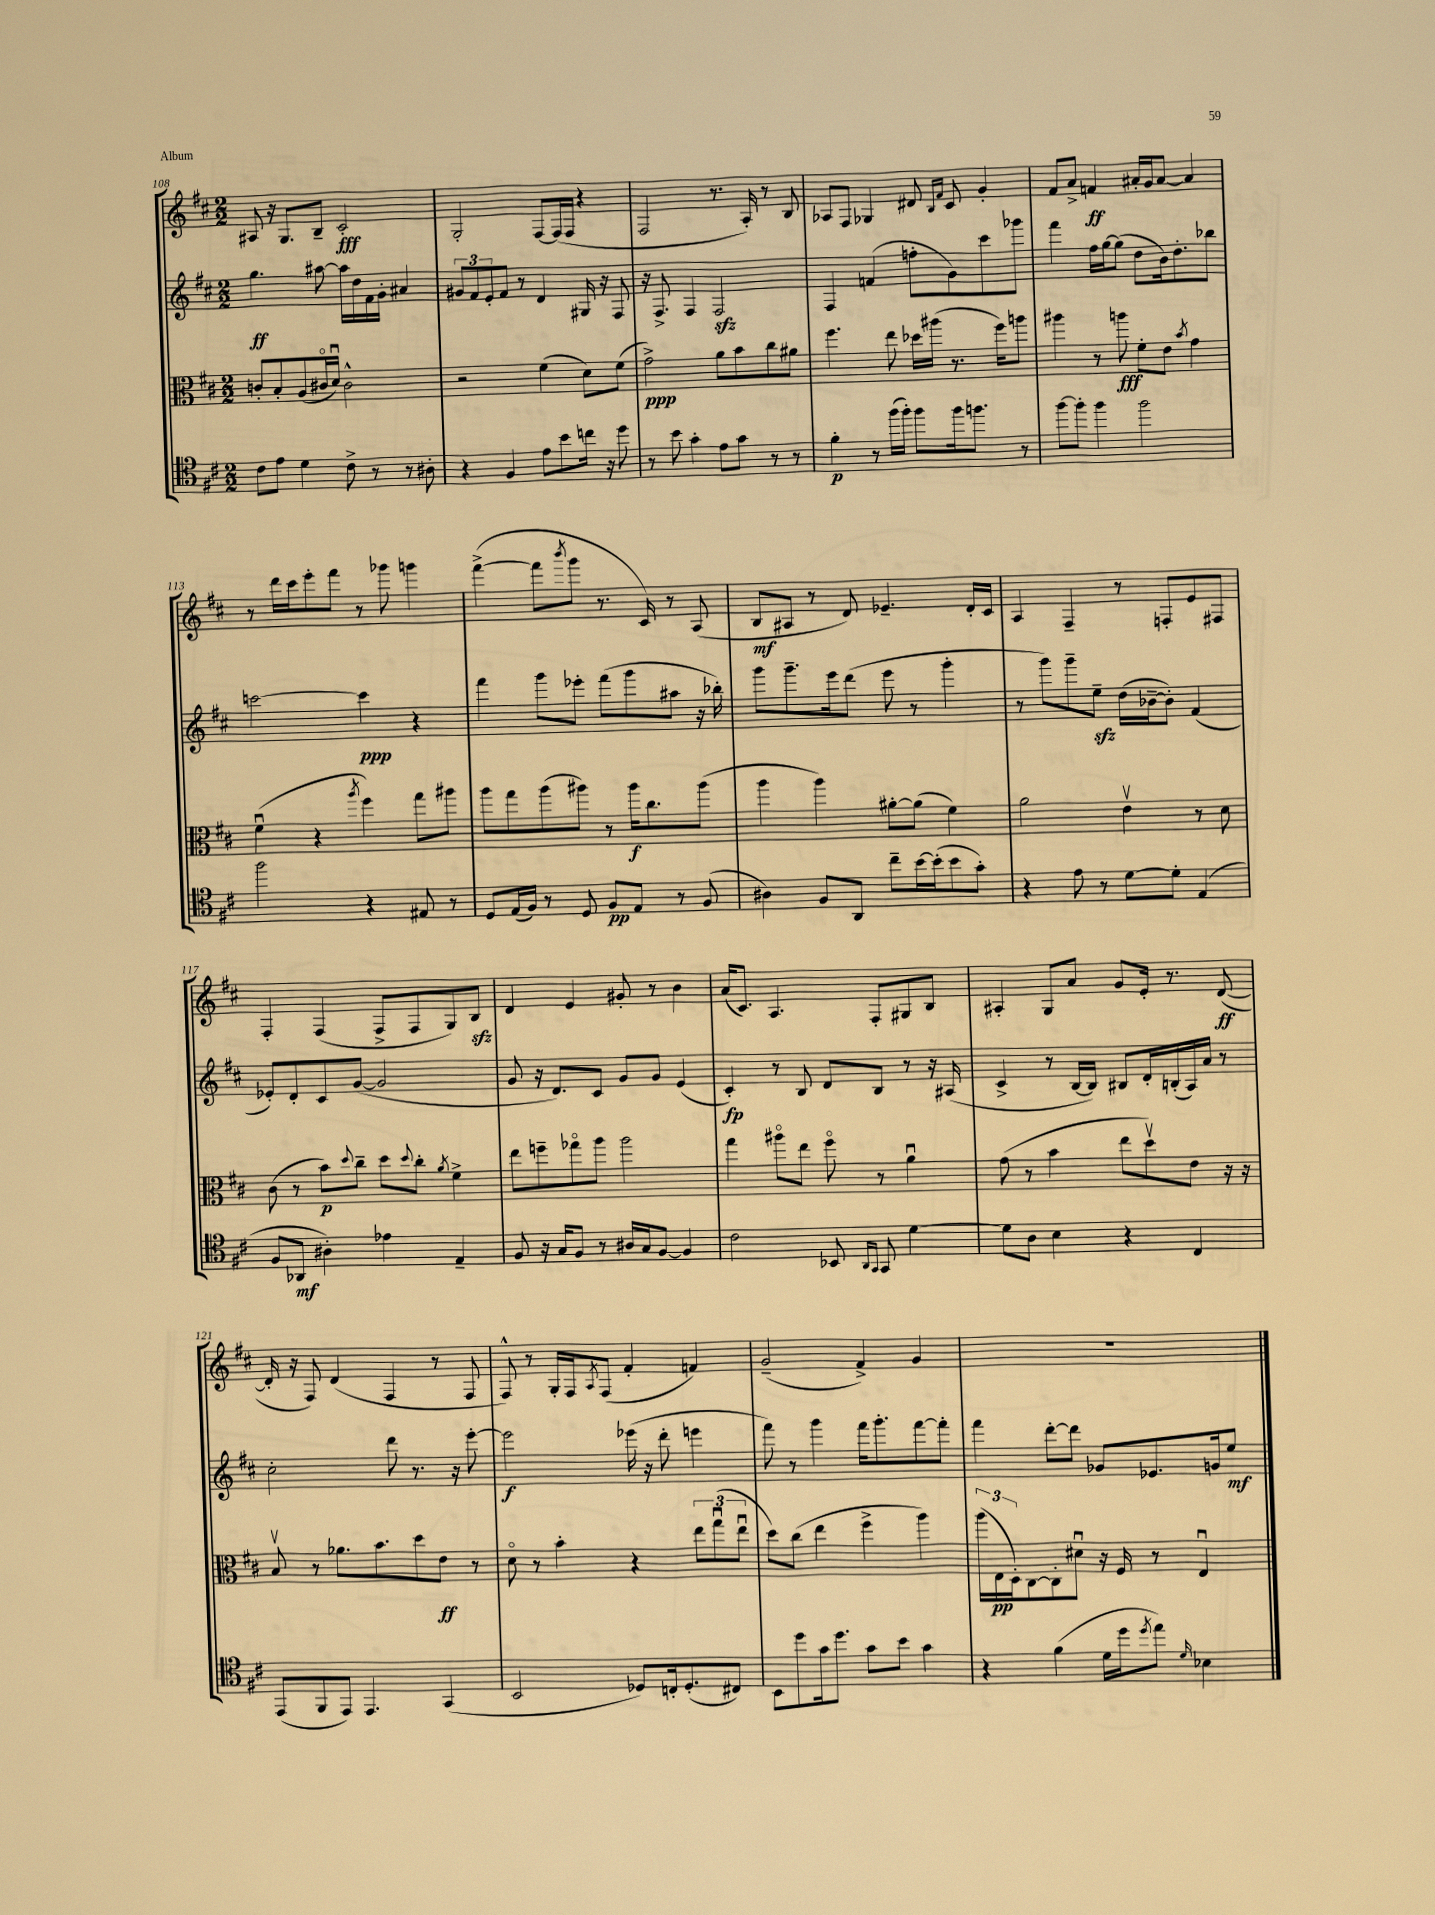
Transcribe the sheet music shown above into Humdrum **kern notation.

**kern	**dynam	**kern	**dynam	**kern	**dynam	**kern	**dynam
*part4	*part4	*part3	*part3	*part2	*part2	*part1	*part1
*staff4	*staff4	*staff3	*staff3	*staff2	*staff2	*staff1	*staff1
*clefC4	*	*clefC3	*	*clefG2	*	*clefG2	*
*k[f#c#]	*	*k[f#c#]	*	*k[f#c#]	*	*k[f#c#]	*
*M2/2	*	*M2/2	*	*M2/2	*	*M2/2	*
=108	=108	=108	=108	=108	=108	=108	=108
8c#\L	.	8cn'/L	.	4.gg\	ff	8A#X/	.
8e\J	.	8B'/	.	.	.	16r	.
.	.	.	.	.	.	8.G/L	.
4d\	.	(8A/	.	.	.	.	.
.	.	16c#X/L	.	[8aa#X\	.	8B~/J	.
.	.	16du/JJ)	.	.	.	.	.
8c#^\	.	2c#^^\	.	16aa#\LL]	.	2c#'/	fff
.	.	.	.	16dd\	.	.	.
8r	.	.	.	16f#\	.	.	.
.	.	.	.	16g'\JJ	.	.	.
8r	.	.	.	4a#X/	.	.	.
8A#X'\	.	.	.	.	.	.	.
=109	=109	=109	=109	=109	=109	=109	=109
4r	.	2r	.	12g#X/L	.	2G'/	.
.	.	.	.	12f#/	.	.	.
.	.	.	.	12e'/	.	.	.
4F#/	.	.	.	8f#/J	.	.	.
.	.	.	.	8r	.	.	.
8e\L	.	(4f#\	.	4d/	.	[8F#/L	.
8b\	.	.	.	.	.	(16F#/L]	.
.	.	.	.	.	.	16F#/JJ	.
16ccn\Jk	.	8d\L)	.	16G#X/	.	4r	.
16r	.	.	.	16r	.	.	.
8dd\	.	(8f#\J	.	8F#/	.	.	.
=110	=110	=110	=110	=110	=110	=110	=110
8r	.	2g^\)	ppp	16r	.	2F#/	.
.	.	.	.	8.F#^/	.	.	.
8b\	.	.	.	.	.	.	.
4g'\	.	.	.	4F#/	.	.	.
8e\L	.	8a\L	.	2F#zz/	.	8.r	.
8g\J	.	8b\	.	.	.	.	.
.	.	.	.	.	.	16A'/)	.
8r	.	8cc#\	.	.	.	8r	.
8r	.	8a#X\J	.	.	.	8B/	.
=111	=111	=111	=111	=111	=111	=111	=111
4f#'\	p	4.ff#\	.	4F#/	.	8A-X/L	.
.	.	.	.	.	.	8F#/J	.
8r	.	.	.	(4fn/	.	4G-X/	.
(16ff#\LL	.	8ee\	.	.	.	.	.
16ff#'\JJ)	.	.	.	.	.	.	.
8ff#\L	.	16dd-X\LL	.	8ffn'\L	.	8d#X/	.
.	.	(16aa#X\JJ	.	.	.	.	.
.	.	.	.	.	.	16qqB/LL	.
.	.	.	.	.	.	16qqf#/JJ	.
16ff#\k	.	8.r	.	8g\)	.	8c#/	.
8.ffn\J	.	.	.	.	.	.	.
.	.	.	.	8ccc#\	.	4g'/	.
.	.	16ff#\KL)	.	.	.	.	.
8r	.	8aan\J	.	8ggg-X\J	.	.	.
=112	=112	=112	=112	=112	=112	=112	=112
[8ff#\L	.	4aa#X\	.	4fff#\	.	8f#/L	.
8ff#'\J]	.	.	.	.	.	8a^/J	.
4ff#\	.	8r	.	16ff#\LL	.	4fn/	ff
.	.	.	.	[16gg\J	.	.	.
.	.	8aan\	fff	(8gg\J]	.	.	.
2ff#\	.	8f#'\L	.	8dd\L	.	16a#X'/LL	.
.	.	.	.	.	.	16g/J	.
.	.	8e\J	.	16b\k)	.	[8a#/J	.
.	.	.	.	8.dd'\	.	.	.
.	.	8qb/	.	.	.	.	.
.	.	4g\	.	.	.	4a#/]	.
.	.	.	.	8bb-X\J	.	.	.
!!LO:LB:g=z
=113	=113	=113	=113	=113	=113	=113	=113
2ff#\	.	(4f#u\	.	[2cccn\	.	8r	.
.	.	.	.	.	.	16ddd\LL	.
.	.	.	.	.	.	16ccc#\J	.
.	.	4r	.	.	.	8eee'\	.
.	.	.	.	.	.	8fff#\J	.
.	.	8qaa/	.	.	.	.	.
4r	.	4ff#\)	.	4ccc\]	ppp	8r	.
.	.	.	.	.	.	8ggg-X\	.
8E#X/	.	8gg\L	.	4r	.	4gggn\	.
8r	.	8aa#X\J	.	.	.	.	.
=114	=114	=114	=114	=114	=114	=114	=114
8D/L	.	8aa\L	.	4fff#\	.	([4fff#^\	.
(16E/L	.	8gg\	.	.	.	.	.
16F#/JJ)	.	.	.	.	.	.	.
8r	.	(8aa\	.	8ggg\L	.	8fff#\L]	.
.	.	.	.	.	.	8qbbb/	.
8D/	.	8aa#X\J)	.	8eee-X'\J	.	8ggg\J	.
8F#/L	pp	8r	.	(8fff#\L	.	8.r	.
8E/J	.	16aa#\KL	f	8ggg\	.	.	.
.	.	8.cc#\	.	.	.	16c#/)	.
8r	.	.	.	8aa#X\J	.	8r	.
(8F#/	.	(8aa#\J	.	16r	.	(8A/	.
.	.	.	.	16bb-X'\)	.	.	.
=115	=115	=115	=115	=115	=115	=115	=115
4A#X\)	.	4aa\	.	8ggg\L	.	8B/L	mf
.	.	.	.	8.ggg~\	.	8A#X/J	.
8F#/L	.	4aa\)	.	.	.	8r	.
.	.	.	.	16eee\k	.	.	.
8AA/J	.	.	.	(8ddd\J	.	8d/)	.
8cc#~\L	.	[8a#X'\L	.	8eee\	.	4.e-X~/	.
[16b\L	.	(8a#\J]	.	8r	.	.	.
(16b'\J]	.	.	.	.	.	.	.
8b\	.	4f#\)	.	4ggg'\	.	.	.
8g'\J)	.	.	.	.	.	16d'/LL	.
.	.	.	.	.	.	16c#/JJ	.
=116	=116	=116	=116	=116	=116	=116	=116
4r	.	2a\	.	8r	.	4A/	.
.	.	.	.	8ggg\L)	.	.	.
8e\	.	.	.	8ggg~\	.	4F#~/	.
8r	.	.	.	8eezz~\J	.	.	.
[8d\L	.	4ev\	.	(16dd\LL	.	8r	.
.	.	.	.	[16b-X~\J	.	.	.
8d'\J]	.	.	.	8b-'\J])	.	8Fn'/L	.
(4E/	.	8r	.	(4f#/	.	8e/	.
.	.	8d\	.	.	.	8F#X/J	.
!!LO:LB:g=z
=117	=117	=117	=117	=117	=117	=117	=117
8F#/L	.	(8c#\	.	8e-X'/L)	.	4F#'/	.
8AA-X/J	mf	8r	.	8d'/	.	.	.
4A#X'\)	.	8b\L)	p	8c#/	.	(4F#/	.
.	.	8qqdd/	.	.	.	.	.
.	.	8cc#~\J	.	([8g/J	.	.	.
4e-X\	.	8dd\L	.	2g/]	.	8F#^/L	.
.	.	8qqdd/	.	.	.	.	.
.	.	8cc#'\J	.	.	.	8F#/	.
.	.	8qa/	.	.	.	.	.
4E~/	.	4f#^\	.	.	.	8G/)	.
.	.	.	.	.	.	8Bzz/J	.
=118	=118	=118	=118	=118	=118	=118	=118
8F#/	.	8ee\L	.	8g/	.	4d/	.
16r	.	8ffn~\	.	16r	.	.	.
16G/KL	.	.	.	8.d/L)	.	.	.
8F#/J	.	8gg-X\	.	.	.	4e/	.
8r	.	8aa\J	.	8c#/J	.	.	.
16A#X/LL	.	2aa\	.	8g/L	.	8g#X'/	.
16G/J	.	.	.	.	.	.	.
[8F#/J	.	.	.	8g/J	.	8r	.
4F#/]	.	.	.	(4e/	.	4b\	.
=119	=119	=119	=119	=119	=119	=119	=119
2c#\	.	4gg\	.	4c#'/)	fp	(16a/KL	.
.	.	.	.	.	.	8.c#/J)	.
.	.	8aa#X\L	.	8r	.	4.A/	.
.	.	8ee\J	.	8B/	.	.	.
8BB-X/	.	8ff#\	.	8d/L	.	.	.
16qqAA/LL	.	.	.	.	.	.	.
16qqGG/JJ	.	.	.	.	.	.	.
8GG/	.	8r	.	8B/J	.	8F#'/L	.
[4d\	.	4au\	.	8r	.	8G#X/	.
.	.	.	.	16r	.	8B/J	.
.	.	.	.	(16A#X/	.	.	.
=120	=120	=120	=120	=120	=120	=120	=120
8d\L]	.	(8g\	.	4c#^/	.	4A#X'/	.
8A\J	.	8r	.	.	.	.	.
4B\	.	4b\	.	8r	.	8G/L	.
.	.	.	.	[16B/LL	.	8a/J	.
.	.	.	.	16B/JJ])	.	.	.
4r	.	8ee\L	.	8B#X/L	.	8g/L	.
.	.	8ddv\)	.	16d'/L	.	16e'/Jk	.
.	.	.	.	(16Bn'/	.	8.r	.
4C#/	.	8e\J	.	16A/)	.	.	.
.	.	.	.	16a/JJ	.	.	.
.	.	16r	.	8r	.	([8d/	ff
.	.	16r	.	.	.	.	.
!!LO:LB:g=z
=121	=121	=121	=121	=121	=121	=121	=121
(8EE/L	.	8Bv/	.	2cc#'\	.	16d'/]	.
.	.	.	.	.	.	16r	.
8FF#/	.	8r	.	.	.	8F#/)	.
8EE/J)	.	8.a-X\L	.	.	.	(4d/	.
4.EE/	.	.	.	.	.	.	.
.	.	8.b\	.	.	.	.	.
.	.	.	.	8ddd\	.	4F#/	.
.	.	8dd\	.	8.r	.	.	.
(4GG/	.	8e\J	ff	.	.	8r	.
.	.	.	.	16r	.	.	.
.	.	8r	.	[8eee'\	.	8F#/	.
=122	=122	=122	=122	=122	=122	=122	=122
2BB/	.	8d\	.	2eee\]	f	8F#^^/)	.
.	.	8r	.	.	.	8r	.
.	.	4b'\	.	.	.	16G'/LL	.
.	.	.	.	.	.	16F#/J	.
.	.	.	.	.	.	8qA/	.
.	.	.	.	.	.	(8F#/J	.
8D-X/L)	.	4r	.	(16eee-X\	.	4f#'/	.
.	.	.	.	16r	.	.	.
16Cn'/k	.	.	.	8ddd'\	.	.	.
(8.D-'/	.	.	.	.	.	.	.
.	.	12ee\L	.	4eeen\	.	4fn/)	.
.	.	(12ggu\	.	.	.	.	.
8C#X/J)	.	.	.	.	.	.	.
.	.	12eeu\J	.	.	.	.	.
=123	=123	=123	=123	=123	=123	=123	=123
8BB\L	.	8dd\L)	.	8fff#\)	.	(2g~/	.
8dd\	.	(8cc#\J	.	8r	.	.	.
16g\k	.	4ee\	.	4ggg\	.	.	.
8.dd\J	.	.	.	.	.	.	.
8g\L	.	4ff#^\	.	16fff#\KL	.	4f#^/)	.
.	.	.	.	8.ggg'\	.	.	.
8b\J	.	.	.	.	.	.	.
4g\	.	4aa\)	.	[8fff#\	.	4g/	.
.	.	.	.	8fff#'\J]	.	.	.
=124	=124	=124	=124	=124	=124	=124	=124
4r	.	(24aa\LL	.	4fff#\	.	1r	.
.	.	24E\	pp	.	.	.	.
.	.	24D'\J)	.	.	.	.	.
.	.	[8C#\	.	.	.	.	.
(4f#\	.	8C#'\]	.	[8ddd'\L	.	.	.
.	.	8d#Xu\J	.	8ddd\J]	.	.	.
16d\LL	.	16r	.	8g-X/L	.	.	.
16dd\J	.	16F#/	.	.	.	.	.
8qdd/	.	.	.	.	.	.	.
8ee\J)	.	8r	.	8.e-X/	.	.	.
16qqd/	.	.	.	.	.	.	.
4B-X\	.	4Eu/	.	.	.	.	.
.	.	.	.	16gn/k	.	.	.
.	.	.	.	8ee/J	mf	.	.
==	==	==	==	==	==	==	==
*-	*-	*-	*-	*-	*-	*-	*-
